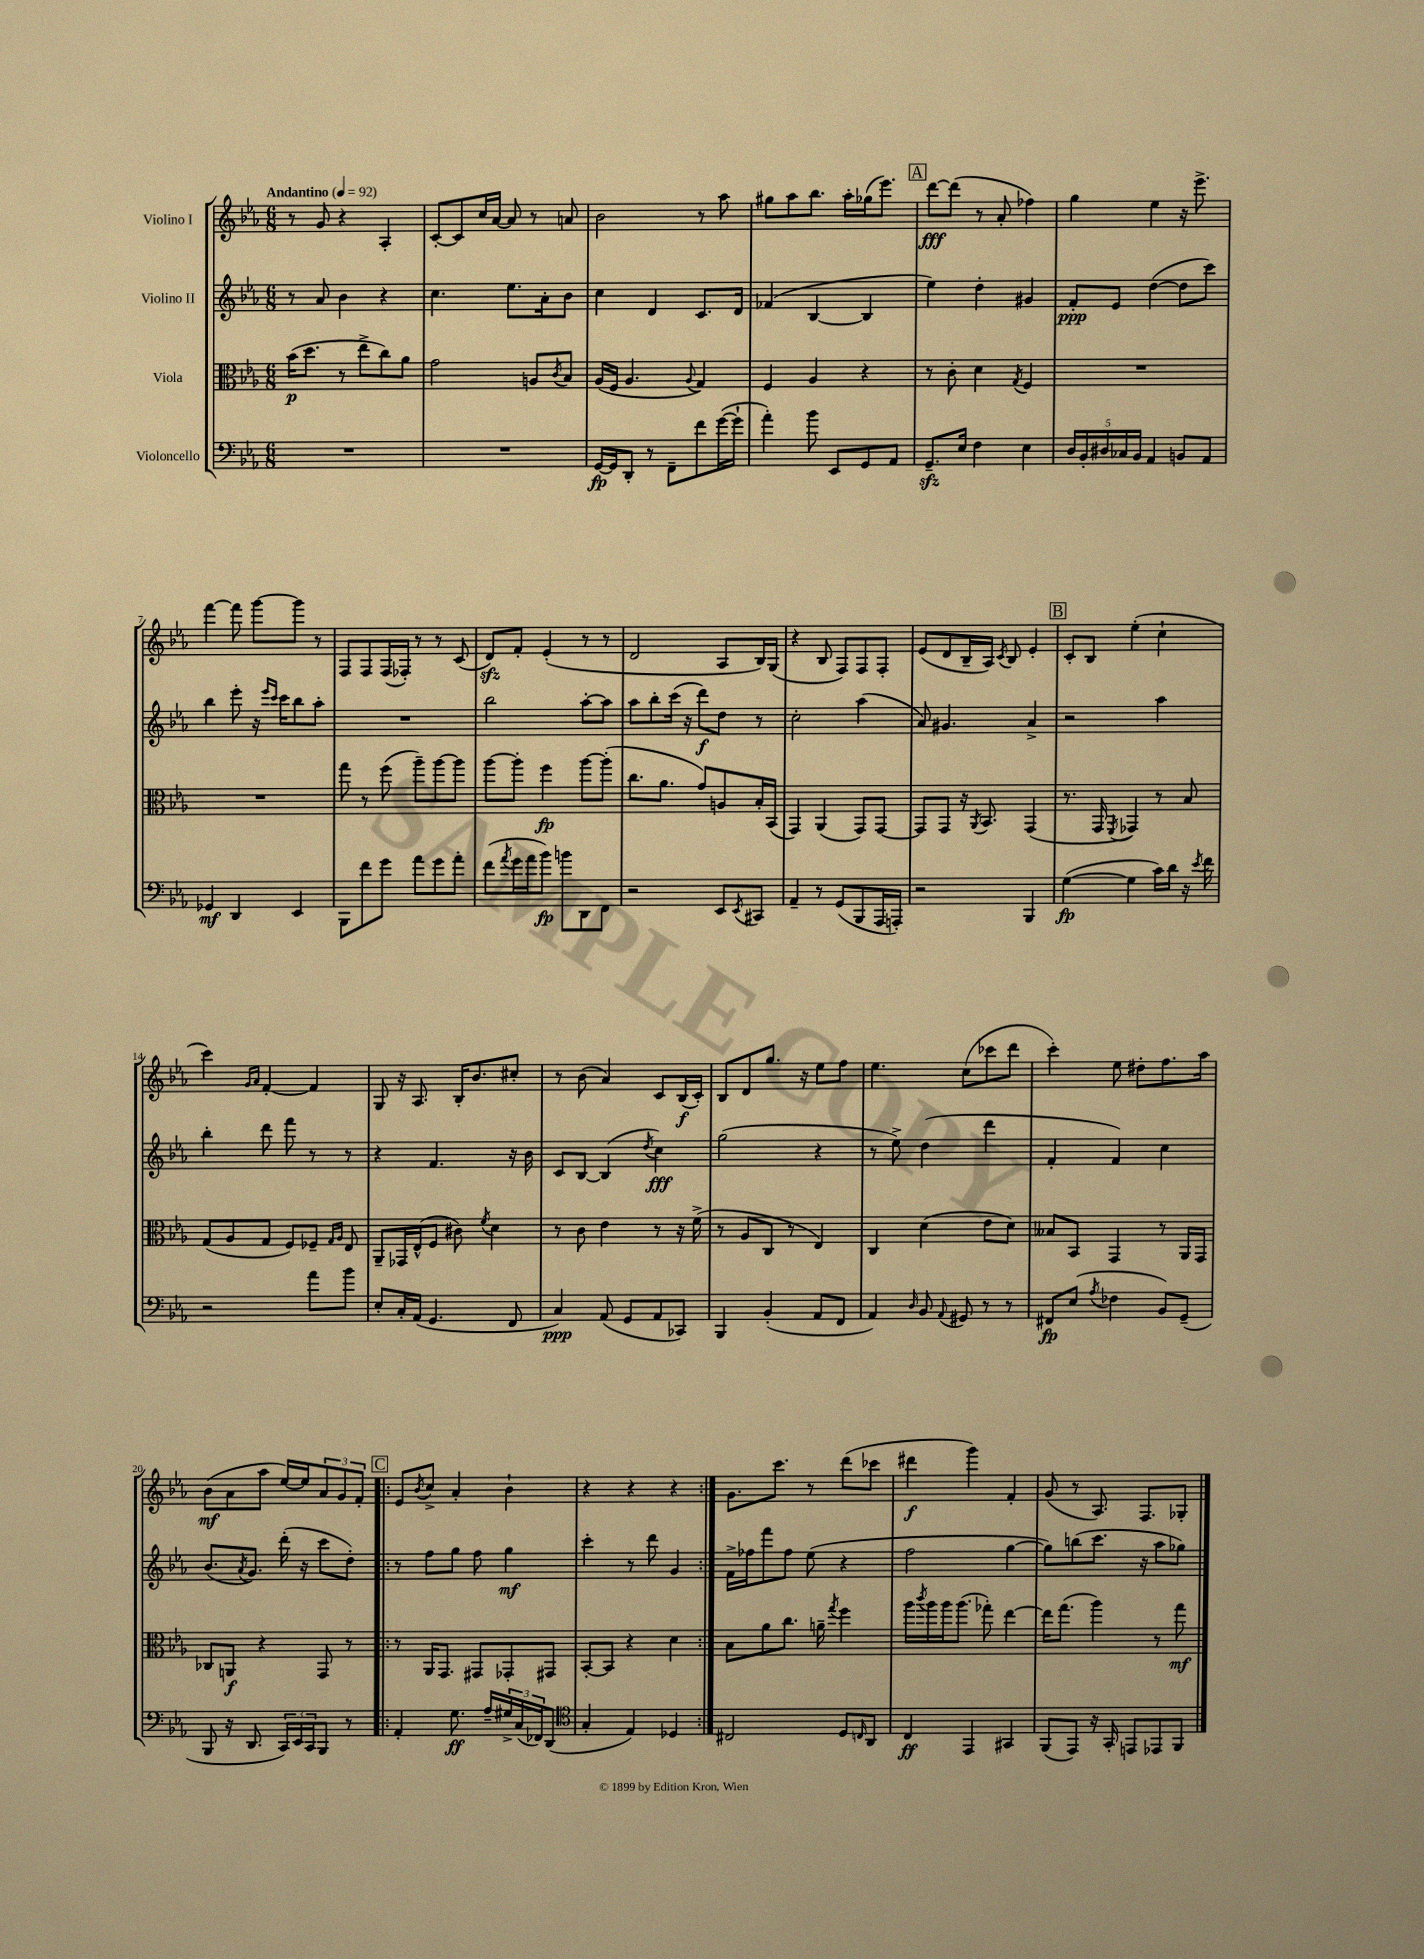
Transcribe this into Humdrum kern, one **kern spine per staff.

**kern	**dynam	**kern	**dynam	**kern	**dynam	**kern	**dynam
*part4	*part4	*part3	*part3	*part2	*part2	*part1	*part1
*staff4	*staff4	*staff3	*staff3	*staff2	*staff2	*staff1	*staff1
*I"Violoncello	*	*I"Viola	*	*I"Violino II	*	*I"Violino I	*
*clefF4	*	*clefC3	*	*clefG2	*	*clefG2	*
*k[b-e-a-]	*	*k[b-e-a-]	*	*k[b-e-a-]	*	*k[b-e-a-]	*
*M6/8	*	*M6/8	*	*M6/8	*	*M6/8	*
*MM92	*	*MM92	*	*MM92	*	*MM92	*
=1	=1	=1	=1	=1	=1	=1	=1
!	!	!	!	!	!	!LO:TX:a:B:t=Andantino	!
2.r	.	(16b-\KL	p	8r	.	8r	.
.	.	8.dd\J	.	.	.	.	.
.	.	.	.	8a-/	.	8g/	.
.	.	8r	.	4b-\	.	4r	.
.	.	8ee-^\L	.	.	.	.	.
.	.	8cc\)	.	4r	.	4A-'/	.
.	.	8a-\J	.	.	.	.	.
=2	=2	=2	=2	=2	=2	=2	=2
2.r	.	2g\	.	4.cc\	.	[8c'/L	.
.	.	.	.	.	.	8c/]	.
.	.	.	.	.	.	16cc/L	.
.	.	.	.	.	.	[16a-/JJ	.
.	.	.	.	8.ee-\L	.	8a-/]	.
.	.	8An/L	.	.	.	8r	.
.	.	.	.	16a-'\k	.	.	.
.	.	8qc/	.	.	.	.	.
.	.	8B-/J	.	8b-\J	.	8an/	.
=3	=3	=3	=3	=3	=3	=3	=3
[16GG/LL	fp	(16A-/LL	.	4cc\	.	2b-\	.
16GG/J]	.	16F/JJ	.	.	.	.	.
8DD'/J	.	4.A-/	.	.	.	.	.
8r	.	.	.	4d/	.	.	.
8FF~\L	.	.	.	.	.	.	.
.	.	8qqA-/	.	.	.	.	.
8f\	.	4G/)	.	8.c/L	.	8r	.
([16g\L	.	.	.	.	.	8aa-\	.
16g`\JJ]	.	.	.	16d/Jk	.	.	.
=4	=4	=4	=4	=4	=4	=4	=4
4a-'\)	.	4F/	.	(4f-X/	.	8gg#X\L	.
.	.	.	.	.	.	8aa-\	.
8b-\	.	4A-/	.	[4B-/	.	8.bb-\J	.
8EE-/L	.	.	.	.	.	.	.
.	.	.	.	.	.	16aa-'\LL	.
8GG/	.	4r	.	4B-/]	.	(16gg-X\J	.
.	.	.	.	.	.	8.eee-\J)	.
8AA-/J	.	.	.	.	.	.	.
!!LO:REH:place=s1:t=A
=5	=5	=5	=5	=5	=5	=5	=5
8.GGzz~/L	.	8r	.	4ee-\)	.	[8ddd\L	fff
.	.	8c'\	.	.	.	(8ddd\J]	.
16E-/Jk	.	.	.	.	.	.	.
4F\	.	4d\	.	4dd'\	.	8r	.
.	.	.	.	.	.	8a-'/	.
.	.	8qG/	.	.	.	.	.
4E-\	.	4F/	.	4g#X/	.	4ff-X\)	.
=6	=6	=6	=6	=6	=6	=6	=6
20D/LL	.	2.r	.	8f'/L	ppp	4gg\	.
20BB-'/	.	.	.	.	.	.	.
20D#X/	.	.	.	.	.	.	.
.	.	.	.	8e-/J	.	.	.
20C-X/	.	.	.	.	.	.	.
20BB-/JJ	.	.	.	.	.	.	.
4AA-/	.	.	.	([4dd\	.	4ee-\	.
8BBn/L	.	.	.	8dd\L]	.	16r	.
.	.	.	.	.	.	8.eee-^\	.
8AA-/J	.	.	.	8ccc\J)	.	.	.
!!LO:LB:g=z
=7	=7	=7	=7	=7	=7	=7	=7
4GG-X/	mf	2.r	.	4bb-\	.	[4fff\	.
4DD/	.	.	.	8eee-'\	.	8fff\]	.
.	.	.	.	16r	.	[8ggg\L	.
.	.	.	.	16qqeee-/LL	.	.	.
.	.	.	.	16qqccc/JJ	.	.	.
.	.	.	.	16ccc\KL	.	.	.
4EE-/	.	.	.	8bb-\	.	8ggg\J]	.
.	.	.	.	8aa-'\J	.	8r	.
=8	=8	=8	=8	=8	=8	=8	=8
8BBB-\L	.	8gg\	.	2.r	.	8F/L	.
8f\	.	8r	.	.	.	8F/	.
8g\J	.	(8ff\	.	.	.	(16F/L	.
.	.	.	.	.	.	16F-X'/JJ)	.
8a-\L	.	8aa-~\L)	.	.	.	8r	.
8g\	.	[8aa-\	.	.	.	8r	.
8a-'\J	.	8aa-\J]	.	.	.	(8c/	.
=9	=9	=9	=9	=9	=9	=9	=9
(8f\L	.	[8aa-\L	.	2bb-\	.	8dzz/L)	.
8qa-/	.	.	.	.	.	.	.
16g\L	.	8aa-'\J]	.	.	.	8f'/J	.
16a-\J	.	.	.	.	.	.	.
8b-\J)	fp	4ff\	fp	.	.	(4e-'/	.
8bn\L	.	.	.	.	.	.	.
8DD\	.	[8aa-\L	.	[8aa-'\L	.	8r	.
8FF\J	.	(8aa-'\J]	.	8aa-\J]	.	8r	.
=10	=10	=10	=10	=10	=10	=10	=10
2r	.	8.cc\L	.	8aa-\L	.	2d/	.
.	.	.	.	8bb-'\	.	.	.
.	.	8.a-\J	.	.	.	.	.
.	.	.	.	(16ccc\Jk	.	.	.
.	.	.	.	16r	.	.	.
.	.	8g/L)	.	8ddd\L)	f	.	.
8EE-/L	.	8An/	.	8dd\J	.	8A-/L	.
8qEE-/	.	.	.	.	.	.	.
8CC#X/J	.	16B-'/L	.	8r	.	16B-/L)	.
.	.	(16BB-/JJ	.	.	.	(16G/JJ	.
=11	=11	=11	=11	=11	=11	=11	=11
4AA-~/	.	4GG/)	.	2cc'\	.	4r	.
8r	.	(4AA-/	.	.	.	8B-/	.
(8GG/L	.	.	.	.	.	8F/L)	.
8BBB-/	.	8GG/L)	.	(4aa-\	.	8F/	.
16AAA-/L	.	[8GG/J	.	.	.	8F'/J	.
16AAAn'/JJ)	.	.	.	.	.	.	.
=12	=12	=12	=12	=12	=12	=12	=12
2r	.	8GG/L]	.	8a-/)	.	(8e-/L	.
.	.	8GG/J	.	4.g#X/	.	8d/	.
.	.	16r	.	.	.	16B-~/L	.
.	.	8qAA-/	.	.	.	.	.
.	.	8.BB-/	.	.	.	16A-/JJ)	.
.	.	.	.	.	.	8qc/	.
.	.	.	.	.	.	8B-/	.
4BBB-/	.	(4GG/	.	4a-^/	.	4e-'/	.
!!LO:REH:place=s1:t=B
=13	=13	=13	=13	=13	=13	=13	=13
([4G\	fp	8.r	.	2r	.	8c'/L	.
.	.	.	.	.	.	8B-/J	.
.	.	16GG/	.	.	.	.	.
.	.	8qFF/	.	.	.	.	.
4G\]	.	4GG-X/)	.	.	.	(4ee-'\	.
16c\LL)	.	8r	.	4aa-\	.	4cc`\	.
16d\JJ	.	.	.	.	.	.	.
16r	.	8B-/	.	.	.	.	.
8qe-/	.	.	.	.	.	.	.
16f\	.	.	.	.	.	.	.
!!LO:LB:g=z
=14	=14	=14	=14	=14	=14	=14	=14
2r	.	(8G/L	.	4bb-'\	.	4ccc\)	.
.	.	8A-/	.	.	.	.	.
.	.	.	.	.	.	16qqg/LL	.
.	.	.	.	.	.	16qqa-/JJ	.
.	.	8G/J	.	8ddd\	.	[4f'/	.
.	.	8F/L)	.	8fff\	.	.	.
8a-\L	.	8F-X~/J	.	8r	.	4f/]	.
.	.	16qqG/LL	.	.	.	.	.
.	.	16qqA-/JJ	.	.	.	.	.
8b-\J	.	8E-/	.	8r	.	.	.
=15	=15	=15	=15	=15	=15	=15	=15
8E-'/L	.	8AA-~/L	.	4r	.	8G/	.
16C'/L	.	16GG-X/L	.	.	.	16r	.
(16AA-/JJ	.	(16E-^^/J	.	.	.	8.A-/	.
4.GG/	.	8F/J	.	4.f/	.	.	.
.	.	8c#X\)	.	.	.	16B-'/KL	.
.	.	.	.	.	.	8.b-/	.
.	.	8qf/	.	.	.	.	.
.	.	4d\	.	.	.	.	.
8FF/	.	.	.	16r	.	8cc#X'/J	.
.	.	.	.	16b-\	.	.	.
=16	=16	=16	=16	=16	=16	=16	=16
4C/)	ppp	8r	.	8c/L	.	8r	.
.	.	8c\	.	[8B-/J	.	(8b-\	.
(8AA-/	.	4e-\	.	(4B-/]	.	4a-/)	.
8GG/L	.	.	.	.	.	.	.
.	.	.	.	8qdd/	.	.	.
8AA-/	.	8r	.	4cc\)	fff	8c/L	.
8CC-X/J)	.	16r	.	.	.	(16B-/L	f
.	.	(16f^\	.	.	.	16c'/JJ)	.
=17	=17	=17	=17	=17	=17	=17	=17
4BBB-/	.	8r	.	(2gg\	.	8B-/L	.
.	.	8A-/L	.	.	.	8d/	.
(4BB-'/	.	8C/J	.	.	.	8.gg/J	.
.	.	8r	.	.	.	.	.
.	.	.	.	.	.	16r	.
8AA-/L	.	4E-/)	.	4r	.	8ee-\L	.
8FF/J	.	.	.	.	.	8ff\J	.
=18	=18	=18	=18	=18	=18	=18	=18
4AA-/)	.	4C/	.	8r	.	4.ee-\	.
.	.	.	.	8ee-^\)	.	.	.
16qqD/	.	.	.	.	.	.	.
8BB-/	.	(4d\	.	(4dd\	.	.	.
8qqAA-/	.	.	.	.	.	.	.
8GG#X/	.	.	.	.	.	(8cc\L	.
8r	.	8e-\L	.	4ddd\	.	8ccc-X\	.
8r	.	8d\J)	.	.	.	8ddd\J	.
=19	=19	=19	=19	=19	=19	=19	=19
8FF#X/L	fp	8B--X/L	.	4f'/	.	4ccc'\)	.
(8E-/J	.	8BB-/J	.	.	.	.	.
8qA-/	.	.	.	.	.	.	.
4F-X\	.	4GG/	.	4f/)	.	8ee-\	.
.	.	.	.	.	.	8dd#X'\L	.
8BB-/L)	.	8r	.	4cc\	.	8.ff\	.
(8GG~/J	.	16AA-/LL	.	.	.	.	.
.	.	16GG/JJ	.	.	.	16aa-\Jk	.
!!LO:LB:g=z
=20	=20	=20	=20	=20	=20	=20	=20
8BBB-/	.	8C-X/L	.	(8.b-/L	.	(8b-\L	mf
16r	.	8AAn/J	f	.	.	8a-\	.
.	.	.	.	8qa-/	.	.	.
8.DD/	.	.	.	8.g/J)	.	.	.
.	.	4r	.	.	.	8aa-\J	.
24CC/LL)	.	.	.	(16ddd'\	.	[16ee-/LL)	.
24EE-/	.	.	.	.	.	.	.
.	.	.	.	16r	.	16ee-/J]	.
24CC/J	.	.	.	.	.	.	.
8BBB-/J	.	8GG/	.	8ccc\L	.	12a-/	.
.	.	.	.	.	.	12g/	.
8r	.	8r	.	8dd'\J)	.	.	.
.	.	.	.	.	.	12f'/J	.
!!LO:REH:place=s1:t=C
=21!|:	=21!|:	=21!|:	=21!|:	=21!|:	=21!|:	=21!|:	=21!|:
4AA-'/	.	8r	.	8r	.	8e-/L	.
.	.	.	.	.	.	8qb-/	.
.	.	16AA-/KL	.	8ff\L	.	8cc^/J	.
.	.	8.GG/J	.	.	.	.	.
8.G\	ff	.	.	8gg\J	.	4a-'/	.
.	.	8GG#X/L	.	8ff\	.	.	.
16A-~/LL	.	.	.	.	.	.	.
24G#X^/	.	8GG-X'/	.	4gg\	mf	4b-`\	.
(24C/	.	.	.	.	.	.	.
24FF-X/J)	.	.	.	.	.	.	.
(8DD/J	.	8GG#X/J	.	.	.	.	.
=22	=22	=22	=22	=22	=22	=22	=22
*clefC4	*	*	*	*	*	*	*
4G'/	.	[8BB-'/L	.	4ccc'\	.	4r	.
.	.	8BB-/J]	.	.	.	.	.
4E-/)	.	4r	.	8r	.	4r	.
.	.	.	.	8ddd\	.	.	.
4D-X/	.	4d\	.	4g/	.	4r	.
=23:|!	=23:|!	=23:|!	=23:|!	=23:|!	=23:|!	=23:|!	=23:|!
2C#X/	.	8B-\L	.	16f^\LL	.	8.g\L	.
.	.	.	.	16ff-X\J	.	.	.
.	.	8a-\	.	8fff\	.	.	.
.	.	.	.	.	.	8.ccc\J	.
.	.	8.cc\J	.	8ff-\J	.	.	.
.	.	.	.	(8ee-\	.	8r	.
.	.	16an~\	.	.	.	.	.
.	.	8qgg/	.	.	.	.	.
8D/L	.	4ff\	.	4r	.	(8ddd\L	.
16qqCn/	.	.	.	.	.	.	.
8AA-/J	.	.	.	.	.	8ccc-X\J	.
=24	=24	=24	=24	=24	=24	=24	=24
4C/	ff	16aa-\LL	.	2ff\	.	4ddd#X\	f
.	.	8qccc/	.	.	.	.	.
.	.	16aa-\	.	.	.	.	.
.	.	16aa-\J	.	.	.	.	.
.	.	(8.aa-\J	.	.	.	.	.
4EE-/	.	.	.	.	.	4ggg\)	.
.	.	8gg-X'\)	.	.	.	.	.
4GG#X/	.	[4ee-\	.	[4gg\	.	4f'/	.
=25	=25	=25	=25	=25	=25	=25	=25
(8FF/L	.	16ee-\KL]	.	8gg\L])	.	(8g/	.
.	.	(8.gg\J	.	.	.	.	.
8EE-/J)	.	.	.	(8bbn\	.	8r	.
16r	.	4aa-\)	.	8.ccc\J	.	8.A-/)	.
16GG'/	.	.	.	.	.	.	.
8EEn/L	.	.	.	.	.	.	.
.	.	.	.	16r	.	8.F/L	.
8EE-X/	.	8r	.	8aa-\L	.	.	.
8FF/J	.	8gg\	mf	8gg-X\J)	.	8G-X'/J	.
==	==	==	==	==	==	==	==
*-	*-	*-	*-	*-	*-	*-	*-
